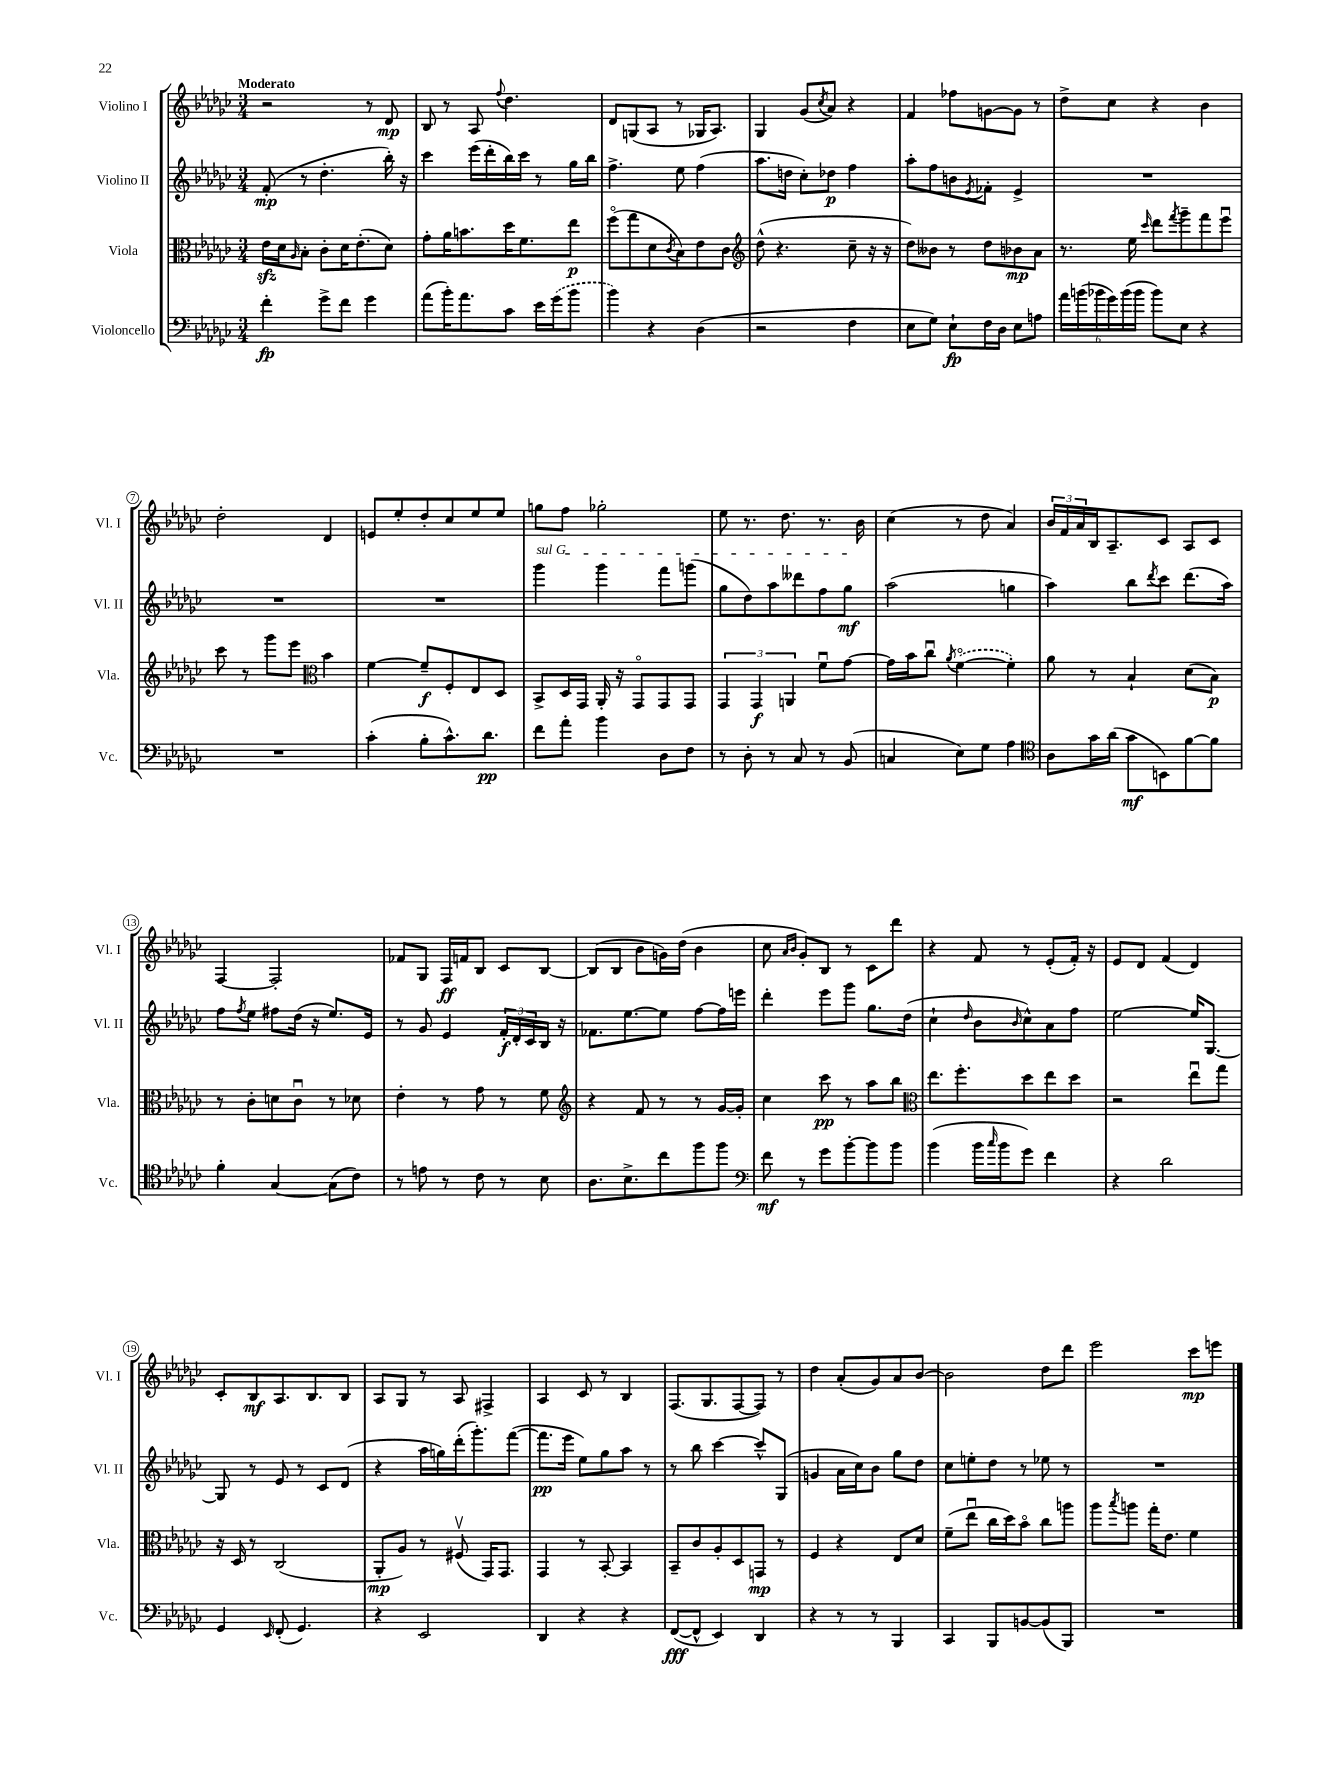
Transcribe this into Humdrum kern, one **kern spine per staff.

**kern	**kern	**kern	**kern
*staff4	*staff3	*staff2	*staff1
*clefF4	*clefC3	*clefG2	*clefG2
*k[b-e-a-d-g-c-]	*k[b-e-a-d-g-c-]	*k[b-e-a-d-g-c-]	*k[b-e-a-d-g-c-]
*M3/4	*M3/4	*M3/4	*M3/4
4f'	16e-	(8f'	2r
.	16d-	.	.
.	16qqA-	.	.
.	8B-'	8r	.
8g-^	8c-'	4.dd-'	.
8f	16d-	.	.
.	(8.e-'	.	.
4g-	.	.	8r
.	8d-)	16bb-')	8d-
.	.	16r	.
=	=	=	=
(8a-	8g-'	4ccc-	8B-
16b-')	16a-	.	8r
8.a-	8.b	.	.
.	.	(16eee-	8A-
.	.	16ddd-'	.
.	.	.	8qqff
8c-	16dd-	16bb-)	4.dd-
.	8.f	16ccc-	.
16e-	.	8r	.
(16g-	.	.	.
8b-	8ee-	16gg-	.
.	.	16bb-	.
=	=	=	=
4b-)	(8ffo	4.ff^	8d-
.	8gg-	.	(8G
4r	8d-	.	8A-
.	8qc-	.	.
.	8B-)	8ee-	8r
(4D-	8e-	(4ff	16G-
.	.	.	8.A-)
.	8c-	.	.
=	=	=	=
*	*clefG2	*	*
2r	(8dd-^^	8.aa-	4G-
.	4.r	.	.
.	.	16dd	.
.	.	8cc-')	(8g-
.	.	.	8qcc-
.	.	8dd-	8a-)
4F	8cc-~	4ff	4r
.	16r	.	.
.	16r	.	.
=	=	=	=
8E-	8dd-)	8aa-'	4f
8G-)	8b--	8ff	.
8E-`	8r	8b	8ff-
.	.	8qe-	.
16F	8dd-	8f-'	[8g
16D-	.	.	.
8E-	8b-	4e-^	8g]
8A	8a-	.	8r
=	=	=	=
24a-	8.r	2.r	8dd-^
(24b	.	.	.
24b-	.	.	.
24g-)	.	.	8cc-
(24b-	.	.	.
.	16ee-	.	.
24b-	.	.	.
.	16qqccc-	.	.
8b-)	8ddd-	.	4r
.	8qfff	.	.
8E-	8ggg-~	.	.
4r	8fff	.	4b-
.	8eee-u	.	.
=	=	=	=
2.r	8ccc-	2.r	2dd-'
.	8r	.	.
.	8ggg-	.	.
.	8eee-	.	.
*	*clefC3	*	*
.	4b-	.	4d-
=	=	=	=
(4c-'	[4f	2.r	8e
.	.	.	8ee-'
8B-'	8f~]	.	8dd-'
8.c-^^)	8F'	.	8cc-
.	8E-	.	8ee-
8.d-	.	.	.
.	8D-	.	8ee-
=	=	=	=
8f	8BB-^	4ggg-	8gg
8a-'	16D-	.	8ff
.	16GG-	.	.
4b-	16AA-'	4ggg-	2gg-'
.	16r	.	.
.	8GG-o	.	.
8D-	8GG-	8fff	.
8F	8GG-	(8ggg	.
=	=	=	=
8r	6GG-	8gg-	8ee-
8D-'	.	8dd-)	8.r
.	6GG-	.	.
8r	.	8aa-	.
.	.	.	8.dd-
.	6AA	.	.
8C-	.	8ddd--	.
8r	8fu	8ff	8.r
(8BB-	[8g-	8gg-	.
.	.	.	16b-
=	=	=	=
4C	16g-]	(2aa-	(4cc-
.	16b-	.	.
.	8cc-u	.	.
.	8qa-	.	.
8E-)	([4fo	.	8r
8G-	.	.	8dd-
4A-	4f'])	4gg	4a-)
=	=	=	=
*clefC4	*	*	*
8A-	8a-	4aa-)	24b-
.	.	.	24f
.	.	.	24a-
16g-	8r	.	16B-
(16a-	.	.	8.A-~
8g-	4B-`	8bb-	.
.	.	8qddd-	.
8BB)	.	8ccc-	8c-
[8f	(8d-	(8.ddd-	8A-
8f]	8B-)	.	8c-
.	.	16aa-)	.
=	=	=	=
4f'	8r	8ff	[4F
.	.	8qff	.
.	8c-'	8ee-	.
[4G-	8d	8ff#	2F']
.	8c-u	(16dd-	.
.	.	16r	.
(8G-]	8r	8.ee-)	.
8c-)	8d-	.	.
.	.	16e-	.
=	=	=	=
8r	4e-'	8r	8f-
8e	.	8g-	8G-
8r	8r	4e-	16F
.	.	.	16f
8c-	8g-	.	8B-
8r	8r	24f'	8c-
.	.	24d-'	.
.	.	24c-	.
8B-	8f	16B-	[8B-
.	.	16r	.
=	=	=	=
*	*clefG2	*	*
8.A-	4r	8.f-	(8B-]
.	.	.	8B-
8.B-^	.	[8.ee-	.
.	8f	.	8b-
8cc-	8r	8ee-]	16g)
.	.	.	(16dd-
8ff	8r	[8ff	4b-
8ff	[16g-	16ff]	.
.	16g-']	16eee	.
=	=	=	=
*clefF4	*	*	*
8f	4cc-	4ddd-'	8cc-
.	.	.	16qqa-
.	.	.	16qqb-
8r	.	.	8g-')
8g-	8ccc-	8eee-	8B-
[8b-'	8r	8ggg-	8r
8b-]	8aa-	8.gg-	8c-
8b-	8bb-	.	8ddd-
.	.	(16dd-	.
=	=	=	=
*	*clefC3	*	*
(4b-	8.ee-	4cc-`	4r
.	8.ff'	.	.
.	.	16qqdd-	.
16b-	.	8b-	8f
16qqcc-	.	.	.
16b-	.	.	.
.	.	16qqb-	.
8g-)	8dd-	8cc-^^)	8r
4f	8ee-	8a-	(8e-'
.	8dd-	8ff	16f')
.	.	.	16r
=	=	=	=
4r	2r	[2ee-	8e-
.	.	.	8d-
2d-	.	.	(4f
.	8ee-u	16ee-]	4d-)
.	.	[8.G-	.
.	8gg-	.	.
=	=	=	=
4GG-	16r	8G-]	8c-'
.	16D-	.	.
.	8r	8r	8B-
16qqEE-	.	.	.
(8FF'	(2C-	8e-	8.A-
4.GG-)	.	8r	.
.	.	.	8.B-
.	.	8c-	.
.	.	(8d-	8B-
=	=	=	=
4r	8AA-'	4r	8A-
.	8A-)	.	8G-
2EE-	8r	16aa-	8r
.	.	16gg)	.
.	(8F#v	(16ddd-'	8A-
.	.	8.ggg-')	.
.	16GG-)	.	4F#^
.	8.GG-	.	.
.	.	([8fff	.
=	=	=	=
4DD-	4GG-	8.fff]	4A-
.	.	16eee-	.
4r	8r	8ee-)	8c-
.	[8BB-'	8gg-	8r
4r	4BB-]	8aa-	4B-
.	.	8r	.
=	=	=	=
([8FF	8BB-~	8r	(8.F
8FF^^]	8c-	8bb-	.
.	.	.	8.G-
4EE-)	8A-'	[4ccc-	.
.	8D-	.	[8F
4DD-	8GG	8ccc-^^]	8F])
.	8r	(8G-	8r
=	=	=	=
4r	4F	4g	4dd-
8r	4r	16a-	(8a-'
.	.	16cc-)	.
8r	.	8b-	8g-)
4BBB-	8E-	8gg-	8a-
.	8d-	8dd-	[8b-
=	=	=	=
4CC-	(8f~	8cc-	2b-]
.	8ee-u	8ee'	.
8BBB-	16cc-	8dd-	.
.	16dd-)	.	.
[8BB	8b-o	8r	.
(8BB]	8cc-	8ee-	8dd-
8BBB-)	8aa	8r	8ddd-
=	=	=	=
2.r	8aa-	2.r	2eee-
.	8qbb-	.	.
.	8aa	.	.
.	16gg-'	.	.
.	8.e-	.	.
.	4f	.	8ccc-
.	.	.	8eee
==	==	==	==
*-	*-	*-	*-
